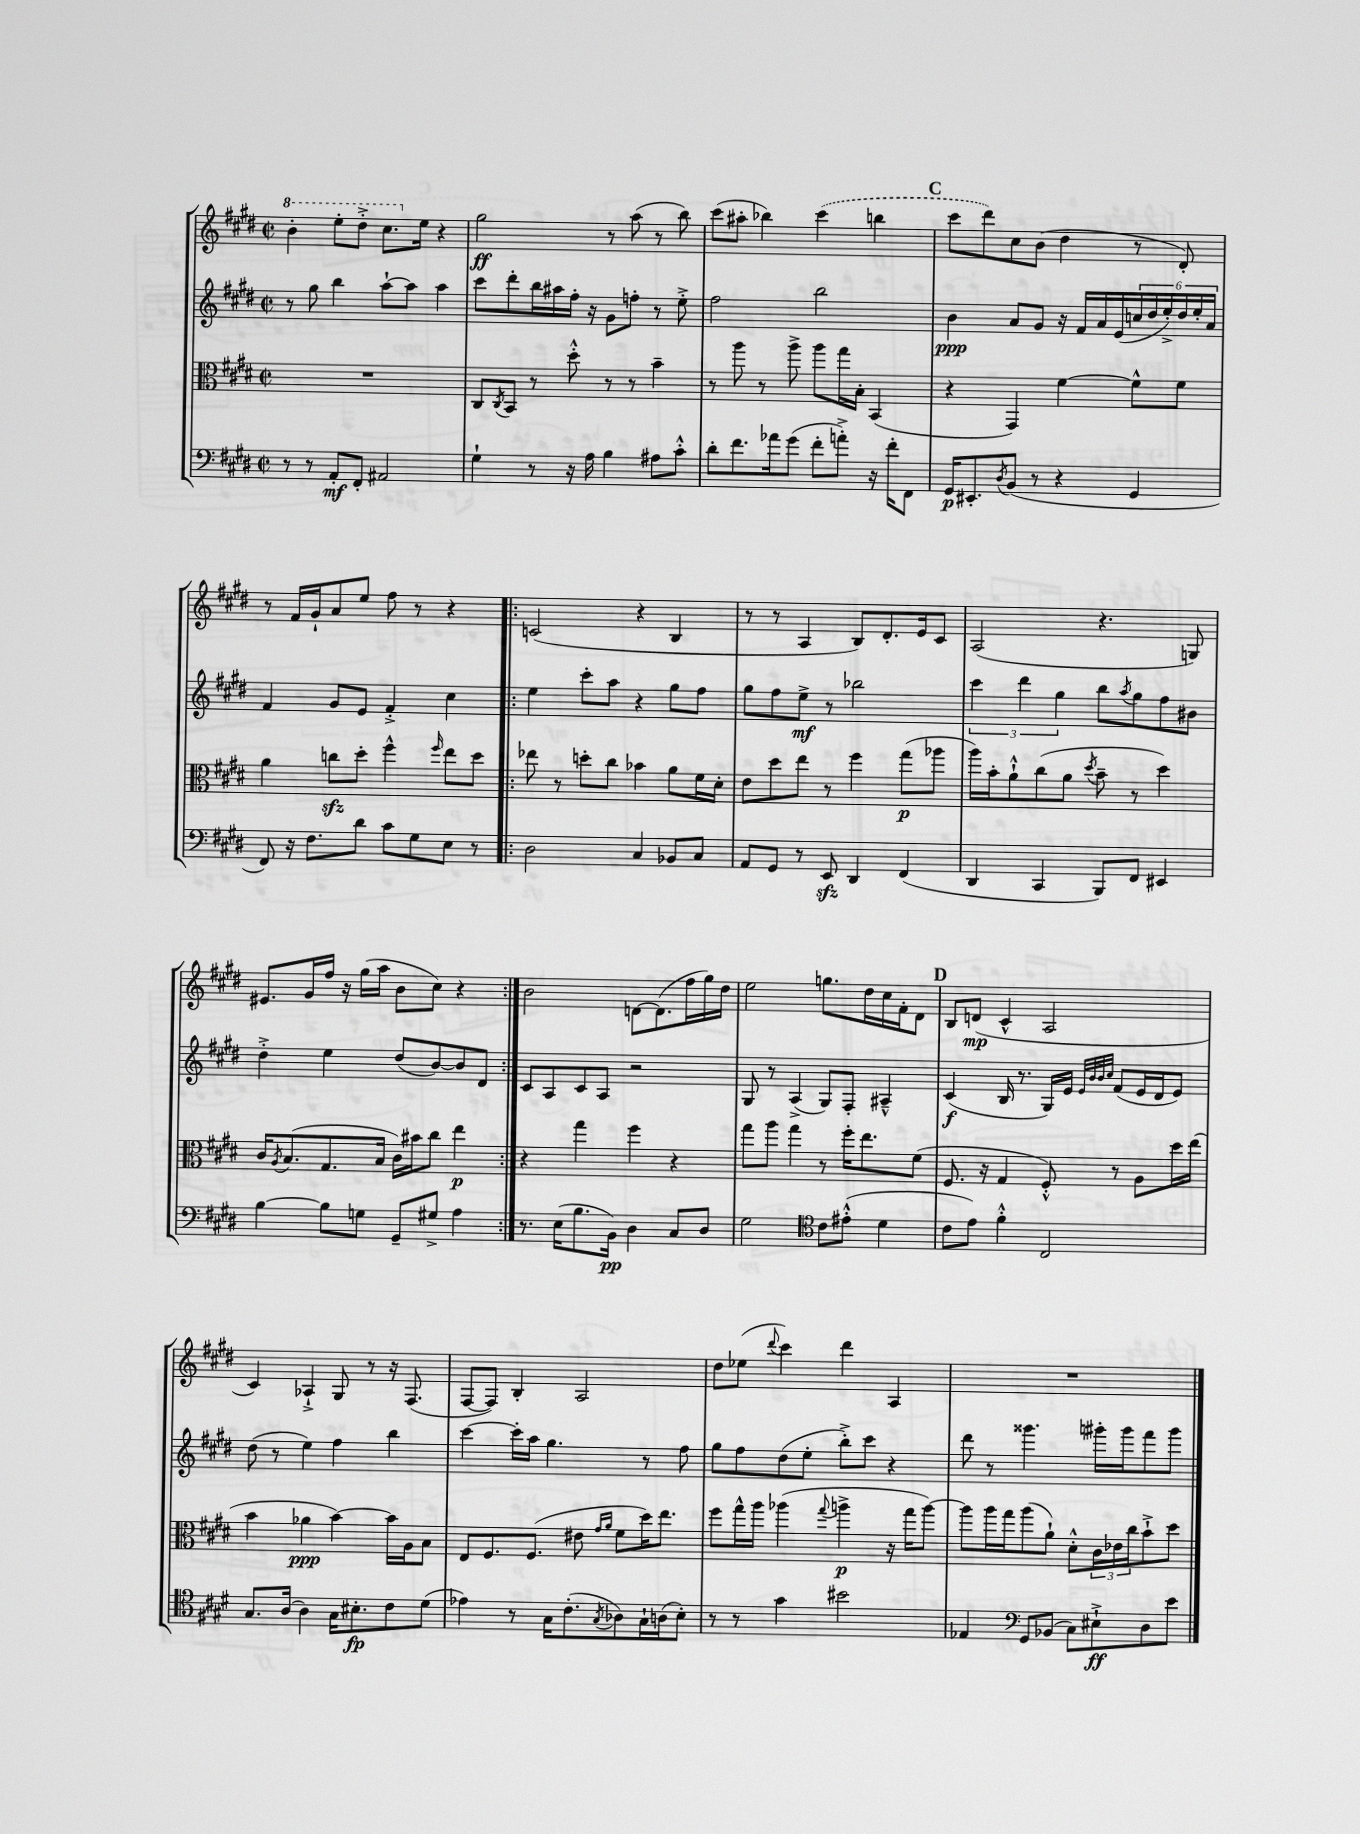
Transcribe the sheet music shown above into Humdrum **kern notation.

**kern	**kern	**kern	**kern
*staff4	*staff3	*staff2	*staff1
*clefF4	*clefC3	*clefG2	*clefG2
*k[f#c#g#d#]	*k[f#c#g#d#]	*k[f#c#g#d#]	*k[f#c#g#d#]
*M2/2	*M2/2	*M2/2	*M2/2
*met(c|)	*met(c|)	*met(c|)	*met(c|)
8r	1r	8r	4bb'\
8r	.	8gg#\	.
8AA'/L	.	4bb\	8eee'\L
8FF#'/J	.	.	8ddd#'^\J
2AA#/	.	[8aa`\L	8.ccc#\L
.	.	8aa\]J	.
.	.	.	16ee\Jk
.	.	4aa\	4r
=	=	=	=
4G#`\	8C#/L	8ccc#\L	2gg#\
.	8qC#/	.	.
.	8BB/J	8ddd#'\	.
8r	8r	16bb\L	.
.	.	16aa#\	.
16r	8dd#'^^\	16ff#'\JJ	.
16A\	.	16r	.
4B\	8r	8g#\L	8r
.	8r	8ff'\J	(8aa\
8A#\L	4b~\	8r	8r
8c#'^^\J	.	8ee'^\	8bb\)
=	=	=	=
8d#'\L	8r	2ff#\	(8ccc#\L
8.f#\	8aa\	.	8aa#'\J
.	8r	.	4bb-\)
16a-\k	.	.	.
(8g#\J	8aa^\	.	.
8f#'\L	8aa\L	2bb\	(4ccc#\
8a'^\J)	16gg#\L	.	.
.	16B'\JJ	.	.
16r	(4BB/	.	4bb\
16f#'\LK	.	.	.
8FF#\J	.	.	.
=	=	=	=
16GG#/LK	4r	4b\	8ccc#\L
8.EE#'/	.	.	.
.	.	.	8ddd#\)
8qD#/	.	.	.
(8BB/J	4GG#/)	8a/L	8cc#\
8r	.	8g#/J	(8b\J
4r	[4f#\	16r	4dd#\
.	.	16f#/LL	.
.	.	16a/	.
.	.	(16e/	.
4GG#/	8f#^^\]L	24cc/	8r
.	.	24dd#/	.
.	.	24ee'^/)	.
.	8f#\J	24dd#/	8d#'/)
.	.	24ee'/	.
.	.	24a/JJ	.
=	=	=	=
8FF#/)	4a\	4f#/	8r
16r	.	.	16f#/LL
8.F#\L	.	.	16g#`/J
.	8cc\L	8g#/L	8a/
8d#\J	8dd#'\J	8e/J	8ee/J
8c#\L	4ff#^^\	4f#'^/	8ff#\
8G#\	.	.	8r
.	16qqff#/	.	.
8E\J	8ee\L	4cc#\	4r
8r	8dd#\J	.	.
=!|:	=!|:	=!|:	=!|:
2D#\	8ee-\	4ee\	(2c/
.	8r	.	.
.	8dd'\L	8ccc#'\L	.
.	8cc#\J	8aa\J	.
4C#/	4b-\	4r	4r
8BB-/L	8a\L	8gg#\L	4B/
8C#/J	16f#\L	8ff#\J	.
.	16d#'\JJ	.	.
=	=	=	=
8AA/L	8e\L	8gg#\L	8r
8GG#/J	8dd#\	8ff#\	8r
8r	8ee\J	8ee^\J	4A/
8EE/	8r	8r	.
4DD#/	4ff#\	2bb-\	8B/L)
.	.	.	8.d#'/
(4FF#/	(8gg#\L	.	.
.	.	.	16e/k
.	8aa-\J	.	8c#/J
=	=	=	=
4DD#/	16aa\LL)	6ccc#\	(2A/
.	16b'\J	.	.
.	8a`^^\	.	.
.	.	6ddd#\	.
4CC#/	(8cc#\	.	.
.	.	6gg#\	.
.	8a\J	.	.
.	8qdd#/	.	.
8BBB/L)	8b~\	8bb\L	4.r
.	.	8qaa/	.
8FF#/J	8r	8gg#\	.
4EE#/	4dd#\)	8ff#\	.
.	.	8b#\J	8G/)
=	=	=	=
[4B\	16c#/LK	4dd#'^\	8.e#/L
.	8qA/	.	.
.	(8.B/	.	.
.	.	.	16g#/L
8B\]L	8.G#/	4ee\	16ff#/JJ
.	.	.	16r
8G\J	.	.	(16gg#\LL
.	16B/Jk	.	16aa\JJ
8GG#~/L	16c#\LL)	(8dd#/L	8b\L
.	16b#\J	.	.
8G#^/J	8cc#\J	[8b/)	8cc#\J)
4A\	4ee\	8b/]	4r
.	.	8d#/J	.
=:|!	=:|!	=:|!	=:|!
8.r	4r	8c#/L	2b\
.	.	8A/	.
(16E\LK	.	.	.
8.B\	4gg#\	8c#/	.
.	.	8A/J	.
16BB\Jk)	.	.	.
4D#\	4ff#\	2r	[8d\L
.	.	.	(8.d\]
8C#/L	4r	.	.
.	.	.	16ff#\L
8D#/J	.	.	16gg#\)
.	.	.	16dd#\JJ
=	=	=	=
2G#\	8gg#\L	8G#/	2ee\
.	8aa\J	8r	.
.	4gg#\	(4A^/	.
*clefC4	*	*	*
8c#\L	8r	8G#/L)	8.gg\L
(8e#'^^\J	16ff#'\LK	8F#'/J	.
.	8.ee\	.	16dd#\L
4d#\	.	4A#~^^/	16cc#\
.	.	.	16f#'\J
.	(8f#\J	.	8d#\J
=	=	=	=
8c#\L	8.F#/	(4c#/	8B/L
8e\J)	.	.	(8d/J
.	16r	.	.
4f#'^^\	4G#/	16B/	4c#^^/
.	.	8.r	.
2C#/	8F#'^^/)	16G#/LL)	2A/
.	.	16e/JJ	.
.	.	32qqe/LLL	.
.	.	32qqb/	.
.	.	32qqb/	.
.	.	32qqcc#/JJJ	.
.	8r	(8f#/L	.
.	8A\L	16e/L	.
.	.	16d#/J	.
.	16dd#\L	8e/J)	.
.	(16ee\JJ	.	.
=	=	=	=
8.G#/L	4b\	(8dd#\	4c#/)
.	.	8r	.
(16A/Jk	.	.	.
4A\)	4a-\	4ee\)	4A-`^/
16G#\LK	[4b\)	4ff#\	8G#/
8.B#'\	.	.	.
.	.	.	8r
8c#\	16b\]LL	4bb\	16r
.	16A\J	.	(8.F#/
(8d#\J	8B\J	.	.
=	=	=	=
4e-\)	8E/L	[4ccc#\	[8F#/L
.	8.F#/	.	8F#/]J)
8r	.	16ccc#'\]LL	4B'/
.	(8.F#/J	16aa\JJ	.
16G#\LK	.	4.gg#\	.
(8.c#'\	.	.	.
.	8e#\	.	2A/
.	16qqg#/LL	.	.
8qG#/	16qqa/JJ	.	.
8A-\)	8f#\L	.	.
16G#`\L	16dd#\K)	8r	.
(16A\J	8.ee\J	.	.
8B'\J)	.	8ff#\	.
=	=	=	=
8r	8ff#\L	8gg#\L	8dd#\L
8r	16gg#^^\L	8ff#\	(8ee-\J
.	16aa\JJ	.	.
.	.	.	8qqddd#/
4g#\	(4aa-\	(8dd#\	4ccc#\)
.	.	8ee'\J	.
.	8qqgg#/	.	.
2b#\	4aa^\	8bb'^\L)	4ddd#\
.	.	8ccc#\J	.
.	16r	4r	4A/
.	16gg#\LK	.	.
.	[8aa\J)	.	.
=	=	=	=
4E-/	8aa\]L	8ddd#\	1r
.	16aa\L	8r	.
.	16gg#\J	.	.
*clefF4	*	*	*
8GG#/L	(8aa\	4.ggg##\	.
(8BB-/J	8a`\J)	.	.
8C#\L)	8d#'^^\L	.	.
8E#`^\	24c#\L	16ggg#'\LL	.
.	24e-\	.	.
.	.	16ggg#\J	.
.	24cc#\J	.	.
8D#\	8b`^\	8fff#\	.
8e\J	8dd#\J	8ggg#\J	.
==	==	==	==
*-	*-	*-	*-
